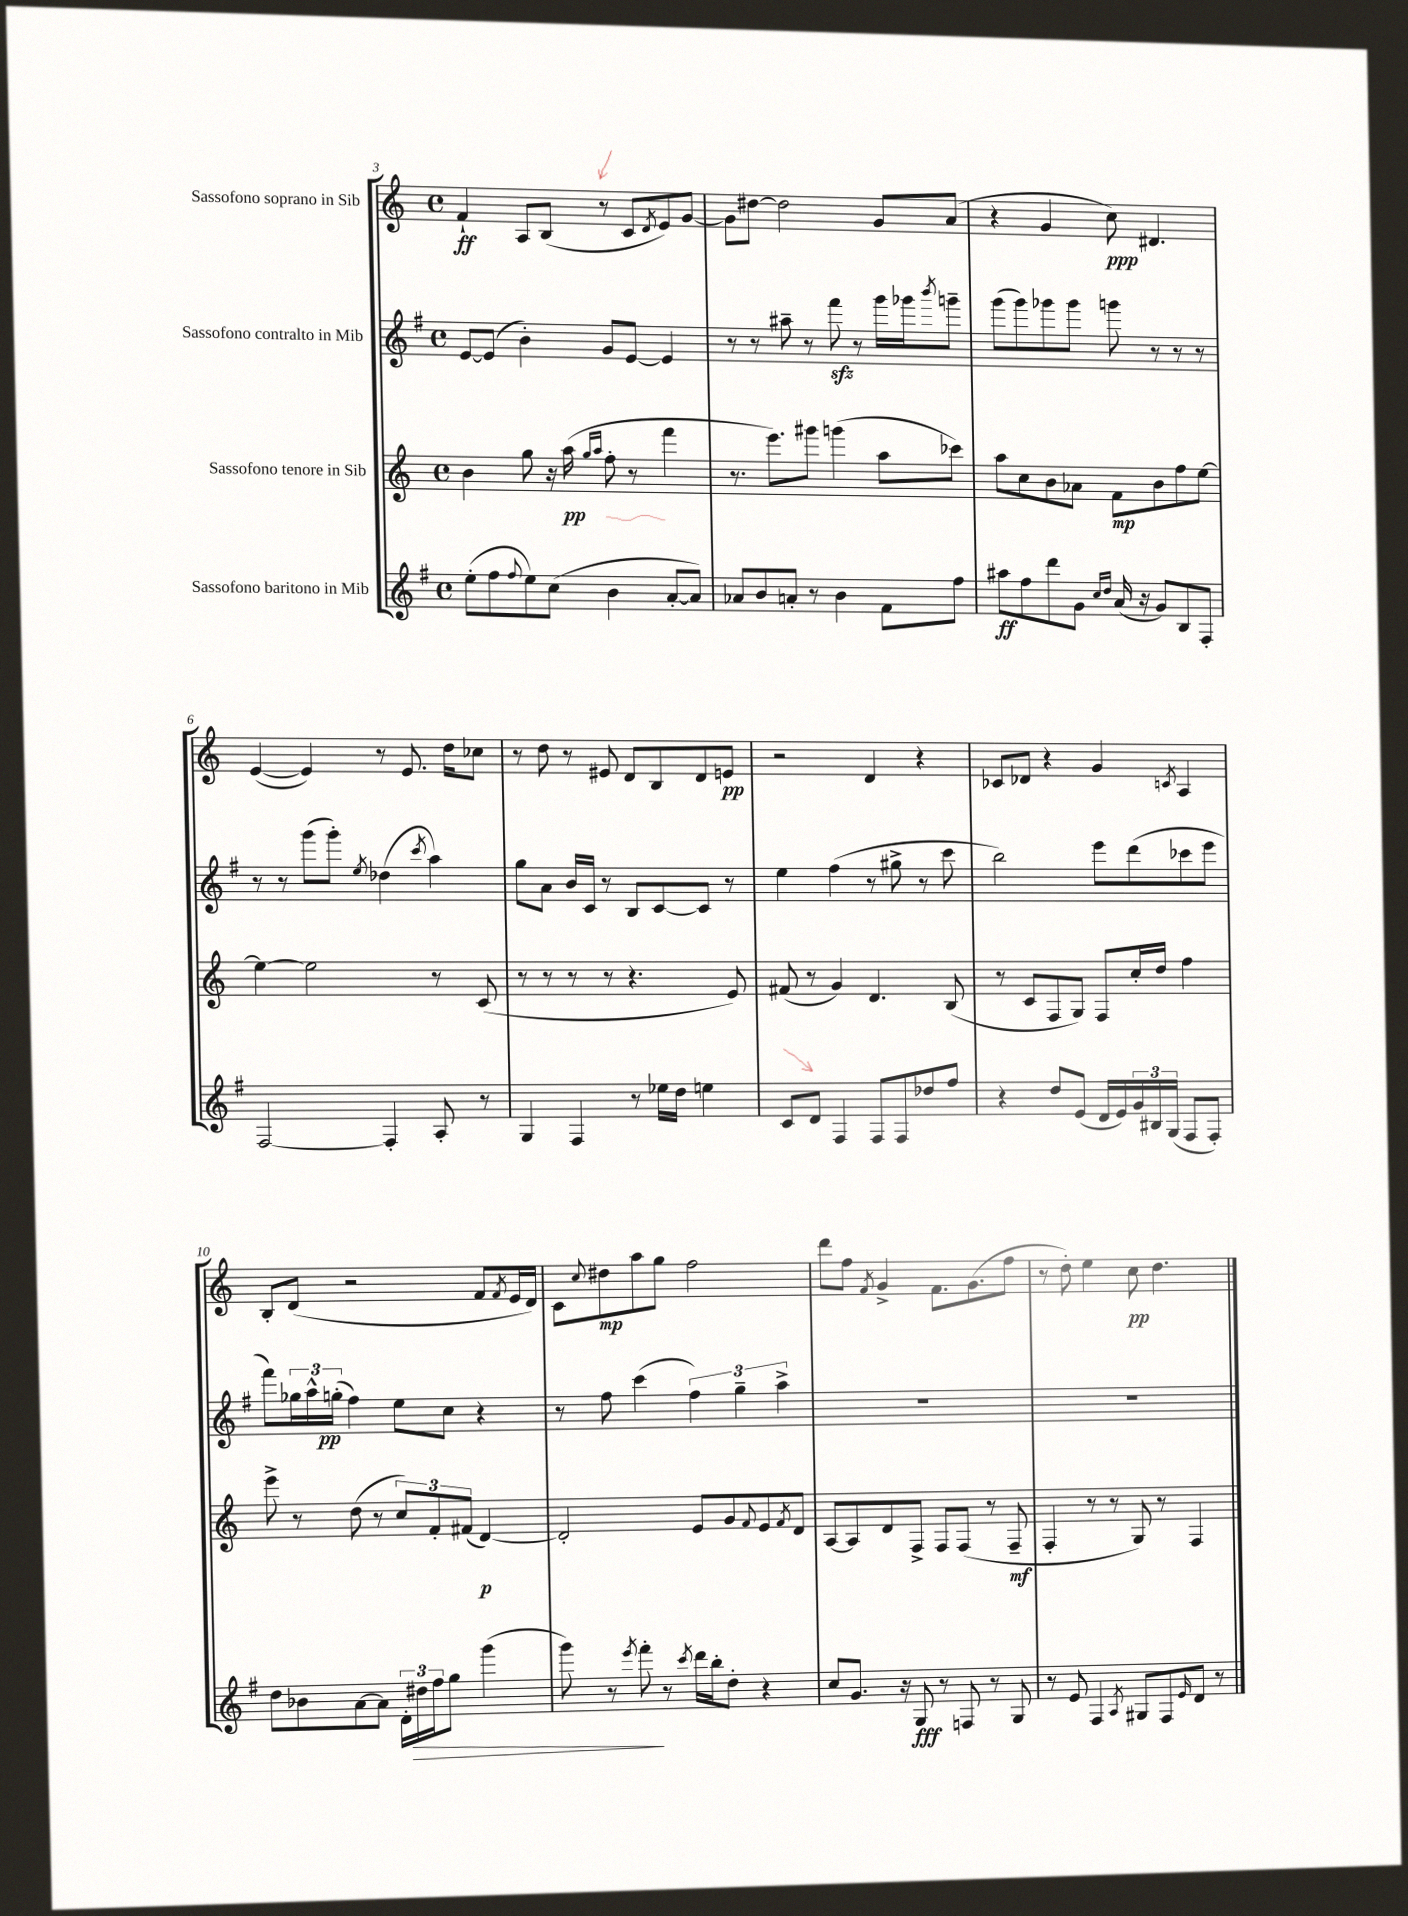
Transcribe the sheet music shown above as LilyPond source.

<<
\new StaffGroup <<
\new Staff = "s0" \with { instrumentName = "Sassofono soprano in Sib" } {
    \clef treble \key c \major \defaultTimeSignature \time 4/4
    f'4-!\ff a8 b8( r8 c'8 \acciaccatura { d'8 } e'8) g'8~ |
    g'8 dis''8~ dis''2 g'8 a'8( |
    r4 g'4 c''8\ppp) dis'4. |
    e'4~( e'4) r8 e'8. d''16 ces''8 |
    r8 d''8 r8 eis'8 d'8 b8 d'8 e'8\pp |
    r2 d'4 r4 |
    ces'8 des'8 r4 g'4 \acciaccatura { c'8 } a4 |
    b8-. d'8( r2 f'8 \acciaccatura { f'8 } e'16 d'16) |
    c'8 \appoggiatura { c''8 } dis''8\mp a''8 g''8 f''2 |
    d'''8 f''8 \acciaccatura { f'8 } g'4-> f'8. g'8.( f''8 |
    r8 d''8-.) e''4 c''8\pp d''4. \bar "|." |
}
\new Staff = "s1" \with { instrumentName = "Sassofono contralto in Mib" } {
    \clef treble \key g \major \defaultTimeSignature \time 4/4
    e'8~ e'8( b'4-.) g'8 e'8~ e'4 |
    r8 r8 ais''8-- r8 fis'''8\sfz r8 g'''16 ges'''16 \acciaccatura { b'''8 } g'''8-- |
    g'''8( g'''8) ges'''8 ges'''8 g'''8 r8 r8 r8 |
    r8 r8 g'''8( g'''8-.) \acciaccatura { e''8 } des''4( \acciaccatura { c'''8 } a''4) |
    g''8 a'8 b'16 c'16 r8 b8 c'8~ c'8 r8 |
    e''4 fis''4( r8 gis''8-> r8 c'''8 |
    b''2) e'''8 d'''8( ces'''8 e'''8 |
    fis'''8) \tuplet 3/2 { ges''16 a''16-^ g''16-.\pp( } fis''4) e''8 c''8 r4 |
    r8 fis''8 c'''4( \tuplet 3/2 { fis''4) g''4-- a''4-> } |
    R1 |
    R1 \bar "|." |
}
\new Staff = "s2" \with { instrumentName = "Sassofono tenore in Sib" } {
    \clef treble \key c \major \defaultTimeSignature \time 4/4
    b'4 g''8 r16 a''16\pp( \grace { g''16 a''16 } f''8-. r8 f'''4 |
    r8. e'''8.) gis'''8 g'''4( a''8 ces'''8) |
    a''8 c''8 b'8 aes'8 f'8\mp b'8 f''8 e''8~ |
    e''4~ e''2 r8 c'8( |
    r8 r8 r8 r8 r4. e'8) |
    fis'8( r8 g'4) d'4. b8( |
    r8 c'8 f8 g8) f8 c''16-. d''16 f''4 |
    e'''8-> r8 d''8( r8 \tuplet 3/2 { c''8) f'8-. fis'8( } d'4~\p) |
    d'2-. e'8 g'8 \appoggiatura { f'8 } e'8 \acciaccatura { f'8 } d'8 |
    a8~ a8 d'8 f8-> f8 f8( r8 f8--\mf |
    f4-. r8 r8 g8) r8 f4 \bar "|." |
}
\new Staff = "s3" \with { instrumentName = "Sassofono baritono in Mib" } {
    \clef treble \key g \major \defaultTimeSignature \time 4/4
    e''8-.( fis''8 \appoggiatura { fis''8 } e''8) c''8( b'4 a'8~-. a'8) |
    aes'8 b'8 a'8-. r8 b'4 fis'8 fis''8 |
    ais''8\ff fis''8 d'''8 g'8 \grace { c''16 d''16 } a'16( r16 g'8) b8 fis8-. |
    fis2~ fis4-. a8-. r8 |
    g4 fis4 r8 ees''16 d''16 e''4 |
    c'8 d'8 fis4 fis8 fis8 des''8 fis''8 |
    r4 d''8 e'8( d'16 e'16) \tuplet 3/2 { g'16 bis16 g16( } fis8 fis8-.) |
    d''8 bes'8 a'8~ a'8 \tuplet 3/2 { d'16-. dis''16\> fis''16 } g''8 g'''4( |
    g'''8) r8 \acciaccatura { e'''8 } fis'''8-.\! r8 \acciaccatura { c'''8 } d'''16 b''16-. d''8-. r4 |
    c''8 g'8. r16 g8\fff r8 f8 r8 g8 |
    r8 e'8 fis4 \acciaccatura { a8 } gis8 fis8 \grace { e'16 } d'8 r8 \bar "|." |
}
>>
>>
\layout { \context { \Score currentBarNumber = #3 } }
